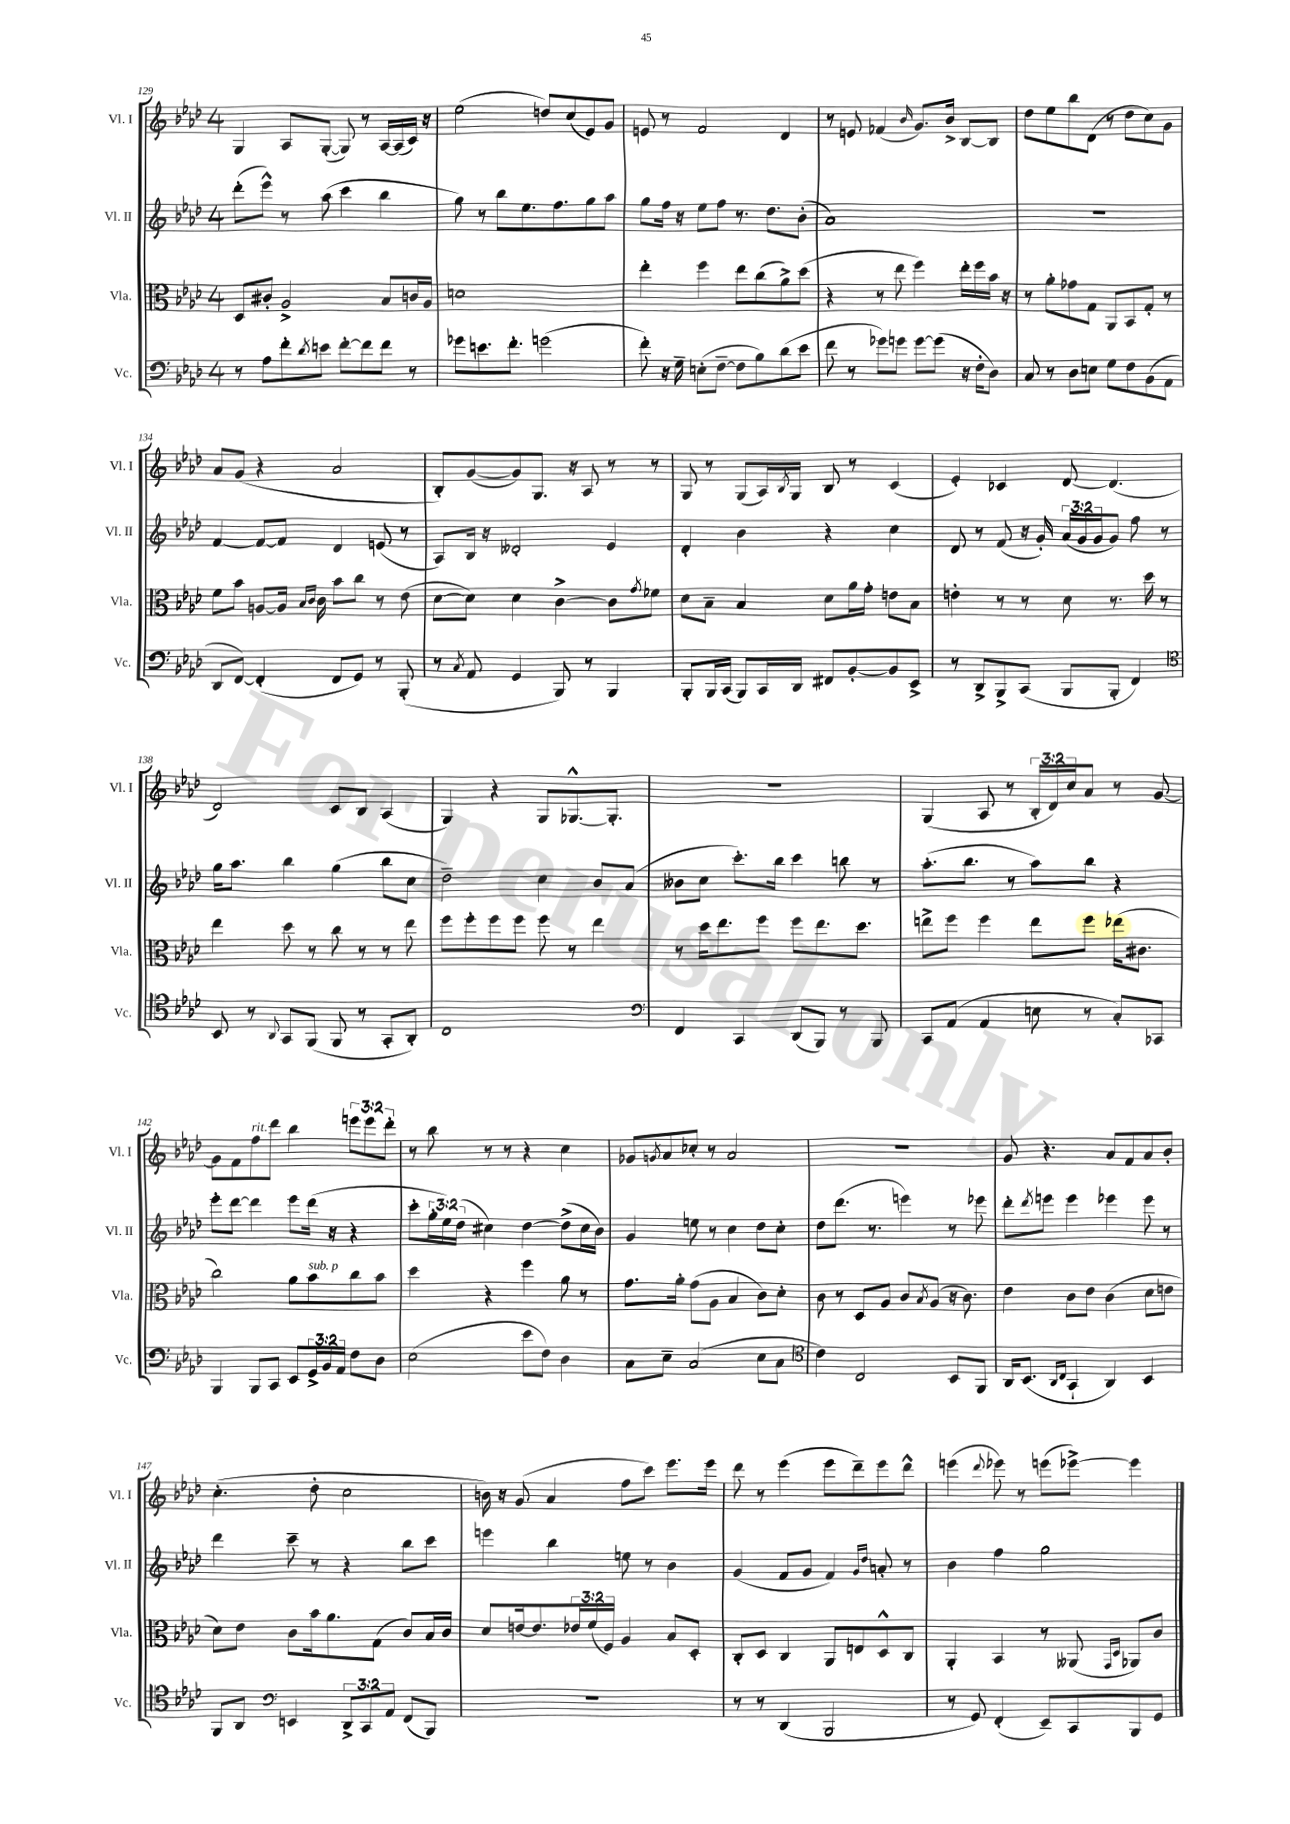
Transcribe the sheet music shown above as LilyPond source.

<<
\new StaffGroup <<
\new Staff = "s0" \with { instrumentName = "Vl. I" shortInstrumentName = "Vl. I" } {
    \clef treble \key aes \major \once \override Staff.TimeSignature.style = #'single-digit \time 4/4 \override Staff.TupletNumber.text = #tuplet-number::calc-fraction-text
    g4 aes8 g8~-.( g8) r8 aes16~ aes16( c'16) r16 |
    ees''2( d''8) c''8( ees'8) g'8 |
    e'8 r8 f'2 des'4 |
    r8 e'8 fes'4( \grace { bes'16 } g'8.) bes'16-> bes8~ bes8 |
    des''8 ees''8 bes''8 des'8( r8 des''8 c''8) g'8 |
    aes'8 g'8( r4 aes'2 |
    bes8-.) g'8~( g'8) g8. r16 aes8 r8 r8 |
    g8 r8 g8( aes16) \acciaccatura { bes8 } g16 bes8 r8 c'4( |
    ees'4-.) ces'4 des'8~ des'4.( |
    des'2) c'8 bes8 aes4( |
    g4) r4 g8 ges8.~-^ ges8.-. |
    R1 |
    g4( aes8 r8 \tuplet 3/2 { bes16-. des'16) c''16 } aes'8 r8 g'8~ |
    g'8 f'8 f''8^\markup { \italic "rit." } des'''8 bes''4 \tuplet 3/2 { e'''8 e'''8 des'''8-. } |
    r8 bes''8 r8 r8 r4 c''4 |
    ges'8 \acciaccatura { g'8 } aes'8 ces''8-. r8 aes'2 |
    R1 |
    g'8 r4. aes'8 f'8 aes'8 bes'8-. |
    c''4.-.( des''8-. c''2 |
    b'16) r16 g'8( aes'4 f''8 c'''8) ees'''8. ees'''16 |
    des'''8 r8 ees'''4( ees'''8 des'''8--) ees'''8 des'''8-^ |
    e'''4( \appoggiatura { des'''8 } ees'''8) r8 e'''8( ees'''8~->) ees'''4 \bar "|." |
}
\new Staff = "s1" \with { instrumentName = "Vl. II" shortInstrumentName = "Vl. II" } {
    \clef treble \key aes \major \once \override Staff.TimeSignature.style = #'single-digit \time 4/4 \override Staff.TupletNumber.text = #tuplet-number::calc-fraction-text
    des'''8-.( ees'''8-^) r8 aes''8( c'''4 bes''4 |
    g''8) r8 bes''8 ees''8. f''8. g''8 aes''8 |
    g''8 f''16 r16 ees''8 f''8 r8. des''8. bes'8-.( |
    aes'1) |
    R1 |
    f'4~ f'8~ f'8 des'4 e'8( r8 |
    aes8) bes16 r16 deses'2-. ees'4 |
    des'4-. bes'4 r4 c''4 |
    des'8 r8 f'8( r16 g'16-.) \tuplet 3/2 { aes'16( g'16 g'16 } g'8) f''8 r8 |
    g''16 aes''8. bes''4 g''4( bes''8 c''8 |
    des''2--) c''4 bes'8 aes'8( |
    beses'8 c''8 c'''8.-.) bes''16 c'''4 b''8 r8 |
    aes''8.-.( bes''8. r8 aes''8) bes''8 r4 |
    ees'''8-. des'''8~ des'''4 ees'''8 des'''16( r16 r4 |
    c'''8-. \tuplet 3/2 { g''16-. ees''16) des''16( } cis''4) des''4~ des''8->( cis''16 bes'16) |
    g'4 e''8 r8 c''4 des''8 c''8-. |
    des''8 des'''8.( r8. e'''4) r8 ees'''8 |
    des'''8-. \acciaccatura { des'''8 } e'''8 e'''4 ees'''4 ees'''8 r8 |
    des'''4 c'''8-- r8 r4 bes''8 c'''8 |
    e'''4 bes''4 e''8 r8 bes'4 |
    g'4( f'8 g'8 f'4) \grace { g'16 des''16 } a'8-. r8 |
    bes'4 f''4 g''2 \bar "|." |
}
\new Staff = "s2" \with { instrumentName = "Vla." shortInstrumentName = "Vla." } {
    \clef alto \key aes \major \once \override Staff.TimeSignature.style = #'single-digit \time 4/4 \override Staff.TupletNumber.text = #tuplet-number::calc-fraction-text
    des8 cis'8-. aes2-> bes8 c'16 aes16 |
    d'1 |
    ees''4-. f''4 ees''8 c''8( aes'8->) des''8( |
    r4 r8 ees''8 f''4) ees''16-. f''16 bes'16 r16 |
    r8 aes'8-. ges'8 g8 aes,8 bes,8 g8-. r8 |
    f'8 bes'8 a8~ a16 \grace { bes16 c'16 } c'16 bes'8 c''8 r8 ees'8( |
    des'8~ des'8) des'4 c'4~-> c'8 \acciaccatura { g'8 } fes'8 |
    des'8 bes8-- bes4 des'8 aes'16 g'16-. e'8 bes8 |
    e'4-. r8 r8 des'8 r8. des''16 r8 |
    ees''4 des''8 r8 c''8 r8 r8 ees''8 |
    f''8 f''8-. f''8 f''8 f''8 r8 ees''4 |
    r8 des''16 ees''8. f''8 f''8 ees''8. des''8. |
    e''8-> f''8 f''4 e''8 f''8 ees''16( cis'8. |
    c''2) aes'8 bes'8^\markup { \italic "sub. p" } c''8 bes'8 |
    des''4 r4 f''4 aes'8 r8 |
    g'8. aes'16-. g'8( aes8 bes4 c'8) des'8-. |
    c'8 r8 des8 aes8 c'8 \acciaccatura { bes8 } aes8( r16 c'8.) |
    ees'4 c'8 ees'8 c'4( des'8 e'8 |
    des'8) ees'8 c'8 bes'16 aes'8. g8( c'8) bes16 c'16 |
    des'8 e'16~ e'8. \tuplet 3/2 { ees'16 f'16( f16) } aes4 bes8 des8-. |
    c8-. des8 c4 aes,8 e8 des8-^ c8 |
    aes,4-. bes,4 r8 aeses,8( \grace { g,16 des16 } aes,8) c'8 \bar "|." |
}
\new Staff = "s3" \with { instrumentName = "Vc." shortInstrumentName = "Vc." } {
    \clef bass \key aes \major \once \override Staff.TimeSignature.style = #'single-digit \time 4/4 \override Staff.TupletNumber.text = #tuplet-number::calc-fraction-text
    r8 aes8 f'8-. \acciaccatura { des'8 } e'8 f'8~-. f'8 f'8 r8 |
    ges'8 e'8. f'8.-. g'2( |
    f'8-.) r16 g16-- e8-.( f8~-- f8 bes8) des'8( ees'8 |
    f'8 r8 ges'8) g'8 g'8~ g'8( r16 f16-. des8) |
    c8 r8 des8 e8 g8 f8 bes,8( aes,8 |
    des,8 f,8~) f,4-.( f,8 g,8) r8 bes,,8-.( |
    r8 \acciaccatura { c8 } aes,8 g,4 bes,,8) r8 bes,,4 |
    bes,,8-. bes,,16 c,16( bes,,8) c,16 des,16 fis,8 bes,8~-. bes,8 ees,8-> |
    r8 des,8-> bes,,8-> c,8( bes,,8 bes,,8-. f,4) |
    \clef tenor bes,8 r8 \appoggiatura { aes,8 } g,8 f,8( f,8 r8 g,8-. aes,8-.) |
    c1 |
    \clef bass f,4 c,4 des,8( bes,,8) r8 bes,,8 |
    c,8 aes,8( aes,4 e8 r8 c8-.) ces,8 |
    bes,,4 bes,,8 c,8 ees,8 \tuplet 3/2 { g,16-> bes,16 aes,16 } f8 des8 |
    ees2( ees'8 f8) des4 |
    c8 ees8-- c2( ees8 c8 |
    \clef tenor c'4) c2 bes,8 f,8 |
    aes,16 bes,8.( \grace { aes,16 c16 } g,4-! aes,4) bes,4 |
    f,8 aes,8 \clef bass e,4 \tuplet 3/2 { des,8-> c,8 aes,8 } f,8( bes,,8) |
    R1 |
    r8 r8 des,4( bes,,2 |
    r8 g,8) f,4-.( ees,8--) c,8 bes,,8 g,8 \bar "|." |
}
>>
>>
\layout { \context { \Score currentBarNumber = #129 } }
